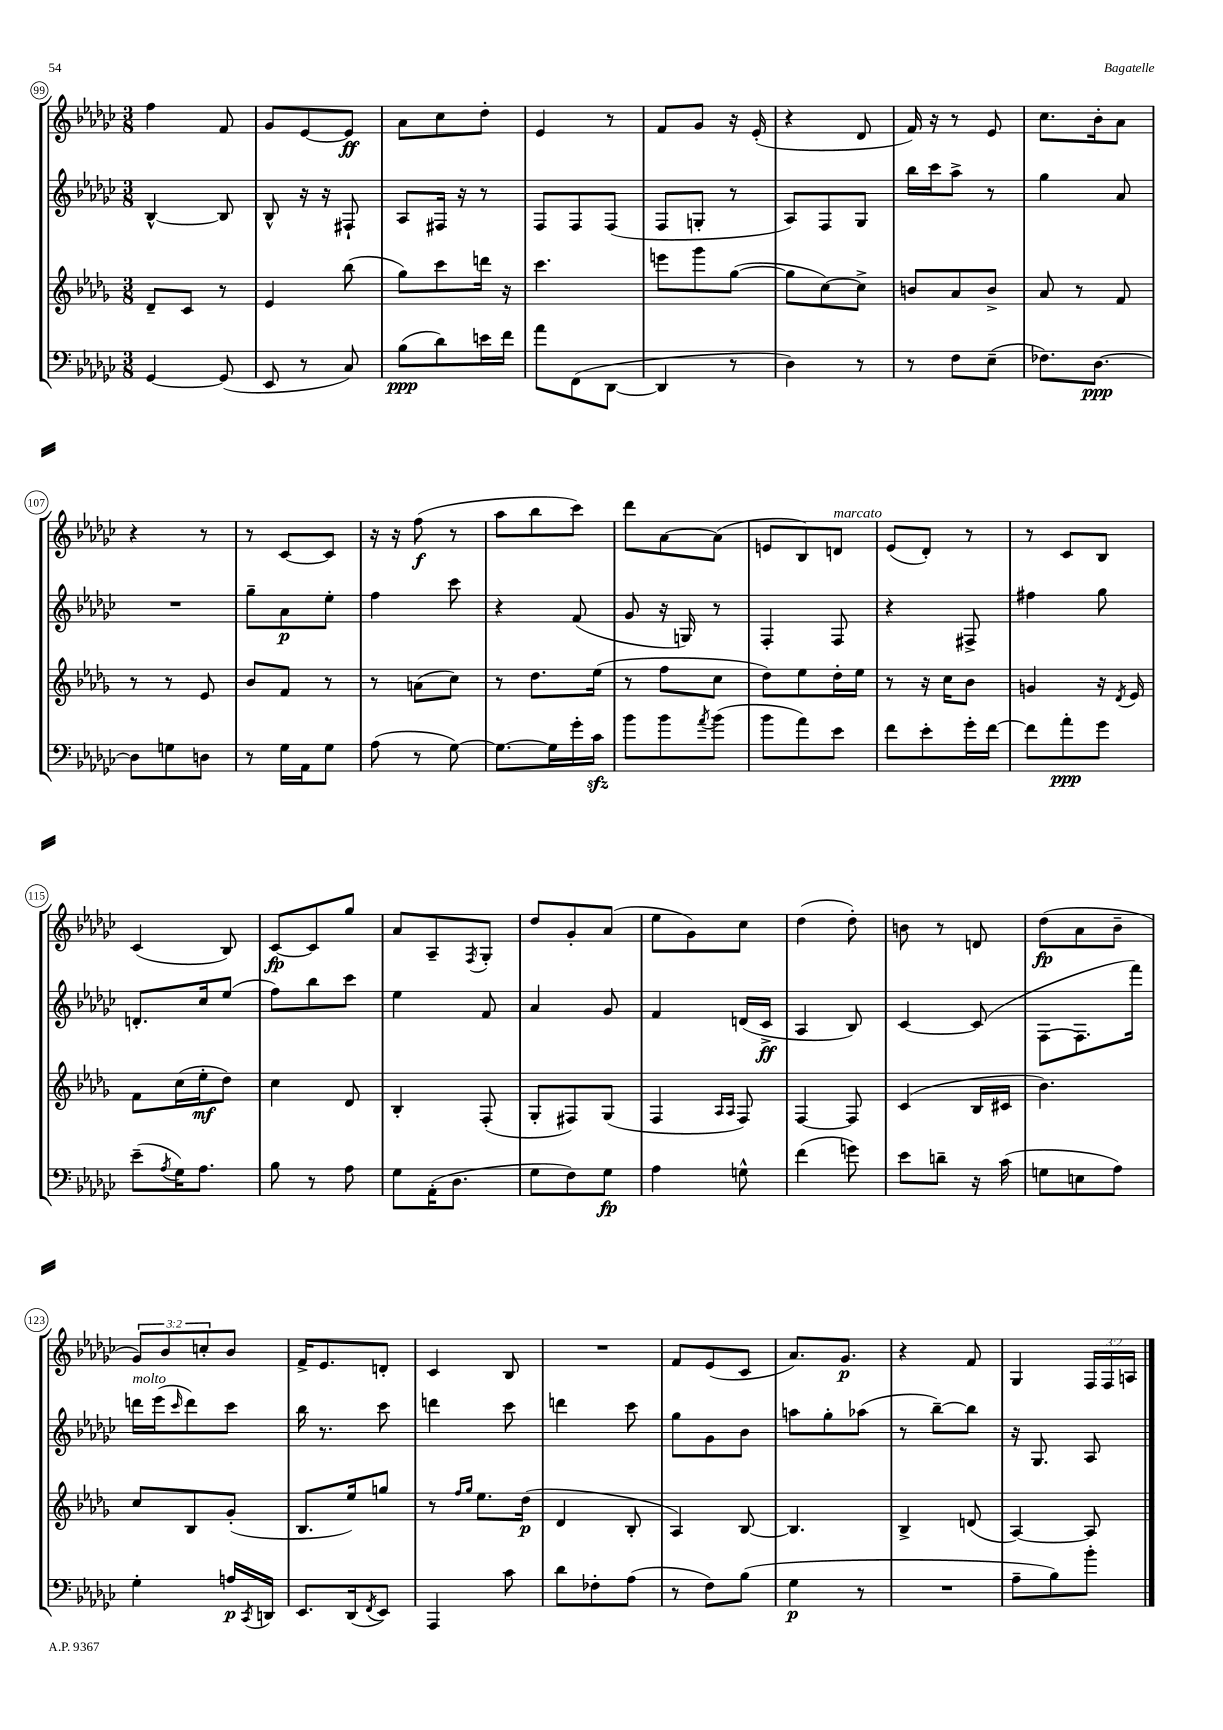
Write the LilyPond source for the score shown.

<<
\new StaffGroup <<
\new Staff = "s0" {
    \clef treble \key ges \major \numericTimeSignature \time 3/8 \override Staff.TupletNumber.text = #tuplet-number::calc-fraction-text
    f''4 f'8 |
    ges'8 ees'8~ ees'8\ff |
    aes'8 ces''8 des''8-. |
    ees'4 r8 |
    f'8 ges'8 r16 ees'16-.( |
    r4 des'8 |
    f'16) r16 r8 ees'8 |
    ces''8. bes'16-. aes'8 |
    r4 r8 |
    r8 ces'8~ ces'8 |
    r16 r16 f''8\f( r8 |
    aes''8 bes''8 ces'''8) |
    des'''8 aes'8~ aes'8( |
    e'8 bes8) d'8^\markup { \italic "marcato" } |
    ees'8( des'8-.) r8 |
    r8 ces'8 bes8 |
    ces'4( bes8) |
    ces'8~\fp ces'8 ges''8 |
    aes'8 aes8-- \acciaccatura { f8 } ges8-. |
    des''8 ges'8-. aes'8( |
    ees''8 ges'8) ces''8 |
    des''4( des''8-.) |
    b'8 r8 d'8 |
    des''8\fp( aes'8 bes'8-- |
    \tuplet 3/2 { ges'8) bes'8 c''8-. } bes'8 |
    f'16-> ees'8. d'8-. |
    ces'4 bes8 |
    R4. |
    f'8 ees'8( ces'8 |
    aes'8.) ges'8.\p |
    r4 f'8 |
    ges4 \tuplet 3/2 { f16 f16 a16 } \bar "|." |
}
\new Staff = "s1" {
    \clef treble \key ges \major \numericTimeSignature \time 3/8
    bes4~-^ bes8 |
    bes8-^ r16 r16 fis8-! |
    aes8 fis16 r16 r8 |
    f8 f8 f8( |
    f8 g8-. r8 |
    aes8) f8 ges8 |
    bes''16 ces'''16 aes''8-> r8 |
    ges''4 aes'8 |
    R4. |
    ges''8-- aes'8\p ees''8-. |
    f''4 ces'''8 |
    r4 f'8( |
    ges'8 r16 g16) r8 |
    f4-. f8 |
    r4 fis8-> |
    fis''4 ges''8 |
    d'8.-. ces''16 ees''8( |
    f''8) bes''8 ces'''8 |
    ees''4 f'8 |
    aes'4 ges'8 |
    f'4 d'16( ces'16->\ff |
    aes4 bes8) |
    ces'4~ ces'8( |
    f8~ f8. f'''16) |
    d'''16^\markup { \italic "molto" } ees'''16( \grace { ces'''16 } d'''8) ces'''8 |
    bes''16 r8. ces'''8 |
    d'''4 ces'''8 |
    d'''4 ces'''8 |
    ges''8 ges'8 bes'8 |
    a''8 ges''8-. aes''8( |
    r8 bes''8~--) bes''8 |
    r16 ges8. aes8 \bar "|." |
}
\new Staff = "s2" {
    \clef treble \key des \major \numericTimeSignature \time 3/8
    des'8-- c'8 r8 |
    ees'4 bes''8( |
    ges''8) c'''8 d'''16 r16 |
    c'''4. |
    e'''8 ges'''8 ges''8~( |
    ges''8 c''8~) c''8-> |
    b'8 aes'8 b'8-> |
    aes'8 r8 f'8 |
    r8 r8 ees'8 |
    bes'8 f'8 r8 |
    r8 a'8( c''8) |
    r8 des''8. ees''16( |
    r8 f''8 c''8 |
    des''8) ees''8 des''16-. ees''16 |
    r8 r16 c''16 bes'8 |
    g'4 r16 \acciaccatura { des'8 } ees'16 |
    f'8 c''16( ees''16-.\mf des''8) |
    c''4 des'8 |
    bes4-. f8-.( |
    ges8-. fis8) ges8( |
    f4 \grace { aes16 aes16 } f8) |
    f4~ f8 |
    c'4( bes16 cis'16 |
    bes'4.) |
    c''8 bes8 ges'8-.( |
    bes8. ees''16) g''8 |
    r8 \grace { f''16 ges''16 } ees''8. des''16\p( |
    des'4 bes8-. |
    aes4) bes8~ |
    bes4. |
    bes4-> d'8( |
    aes4~) aes8 \bar "|." |
}
\new Staff = "s3" {
    \clef bass \key ges \major \numericTimeSignature \time 3/8
    ges,4~ ges,8( |
    ees,8 r8 ces8) |
    bes8\ppp( des'8) e'16 f'16 |
    aes'8 f,8( des,8~ |
    des,4 r8 |
    des4) r8 |
    r8 f8 ees8--( |
    fes8.) des8.~\ppp |
    des8 g8 d8 |
    r8 ges16 aes,16 ges8 |
    aes8( r8 ges8~) |
    ges8.~ ges16 ges'16-. ces'16\sfz |
    bes'8 bes'8 \acciaccatura { aes'8 } bes'8( |
    bes'8 aes'8) ees'8 |
    f'8 ees'8-. ges'16-. f'16~ |
    f'8 aes'8-.\ppp ges'8 |
    ees'8--( \acciaccatura { aes8 } ges16) aes8. |
    bes8 r8 aes8 |
    ges8 aes,16-.( des8. |
    ges8 f8) ges8\fp |
    aes4 g8-^ |
    f'4( g'8) |
    ees'8 d'8-- r16 ces'16( |
    g8 e8 aes8) |
    ges4-. a16\p \acciaccatura { ces,8 } d,16 |
    ees,8. des,16( \acciaccatura { f,8 } ees,8) |
    aes,,4 ces'8 |
    des'8 fes8-. aes8( |
    r8 f8) bes8( |
    ges4\p r8 |
    R4. |
    aes8-- bes8) bes'8-. \bar "|." |
}
>>
>>
\layout { \context { \Score currentBarNumber = #99 \override BarNumber.stencil = #(make-stencil-circler 0.1 0.3 ly:text-interface::print) } }
